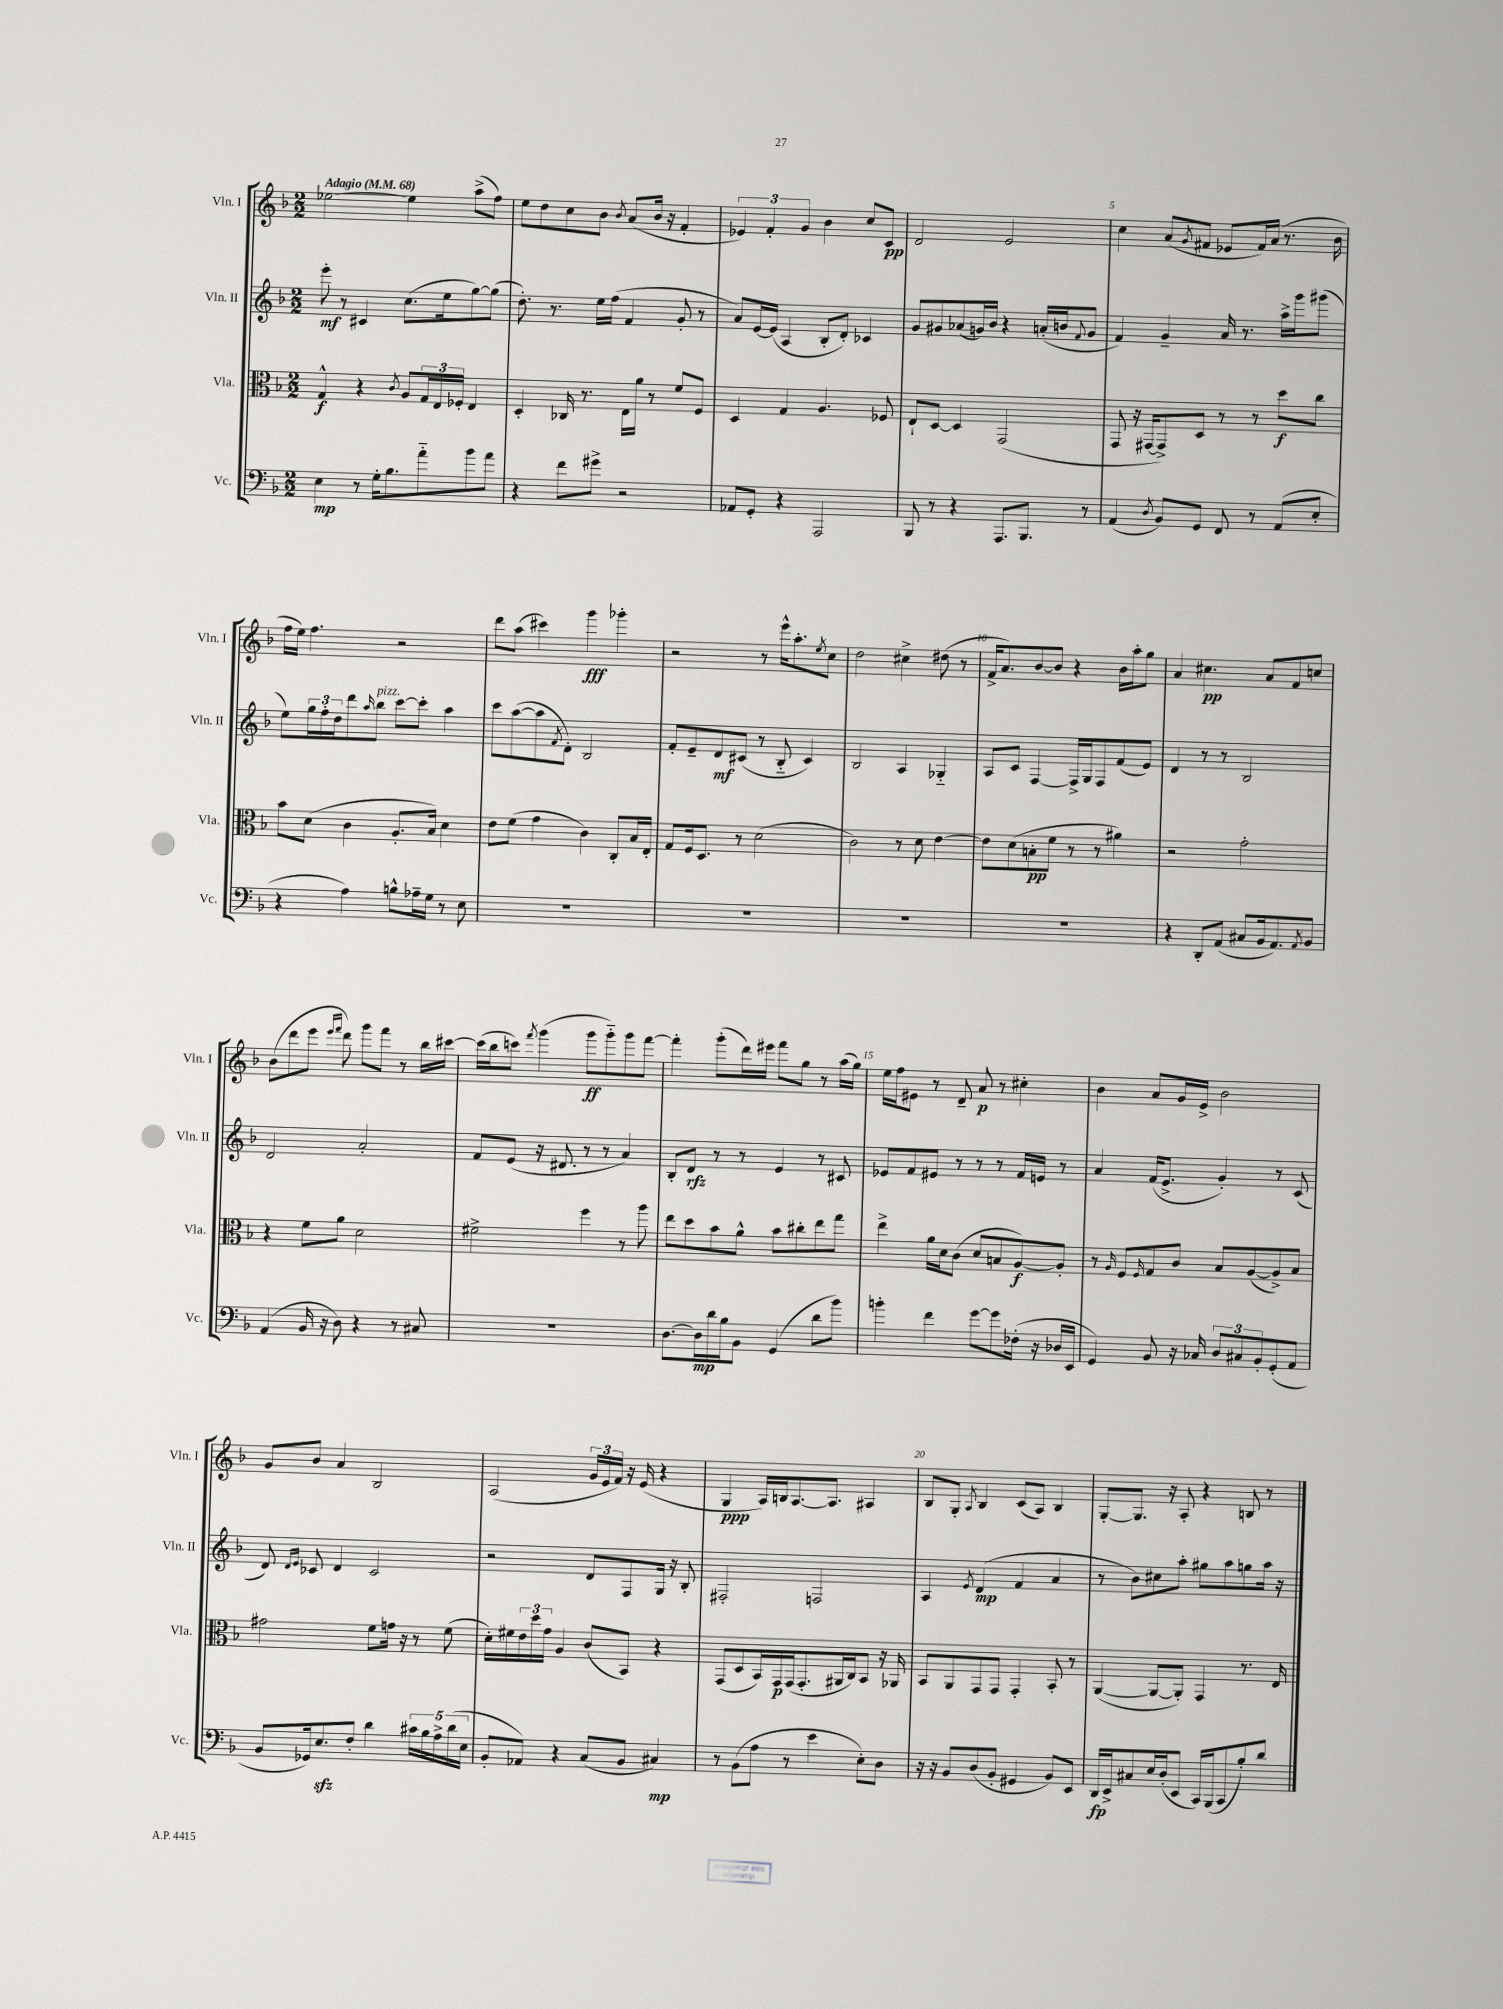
<<
\new StaffGroup <<
\new Staff = "s0" \with { instrumentName = "Vln. I" shortInstrumentName = "Vln. I" } {
    \clef treble \key f \major \numericTimeSignature \time 2/2 \tempo "Adagio" 4 = 68
    ees''2~ ees''4 a''8->( f''8) |
    e''8 d''8 c''8 bes'8 \acciaccatura { bes'8 } a'8( bes'16 r16 f'4-. |
    \tuplet 3/2 { ees'4) f'4-. g'4 } bes'4 c''8 c'8\pp |
    d'2 e'2 |
    c''4 a'8( \acciaccatura { g'8 } fis'8 ees'8 fis'16) a'16( r8. bes'16 |
    f''16 e''16) f''4. r2 |
    d'''8 a''8( cis'''4) g'''4\fff ges'''4-. |
    r2 r8 e'''16-^ a''8.-. \acciaccatura { e''8 } c''8 |
    d''2 cis''4-> dis''8( r8 |
    f'16-> a'8.) bes'8~ bes'8 r4 bes'16 a''16-. g''8 |
    a'4 cis''4.\pp a'8 f'8 c''8 |
    bes'8( d'''8 e'''8 \grace { e'''16 f'''16 } d'''8) g'''8 f'''8 r8 bes''16 cis'''16~ |
    cis'''16( bes''16 c'''8) \acciaccatura { f'''8 } g'''4( g'''8\ff g'''8-_) g'''8 f'''8~ |
    f'''4-. g'''8-.( d'''16) eis'''16 f'''8 g''8 r8 a''16( g''16) |
    e''16 f''16 eis'8 r8 d'8-- a'8\p r8 cis''4-. |
    bes'4 a'8 g'16 e'16-> bes'2 |
    g'8 bes'8 a'4 bes2 |
    a2( \tuplet 3/2 { g'16 e'16 f'16) } r16 e'16( r4 |
    g4\ppp a16) b16 a8.~ a8. ais4 |
    bes8 g8-. \acciaccatura { a8 } bes4 c'8( a8) bes4 |
    g8~-. g8. r16 a8-. r4 b8 r8 \bar "|." |
}
\new Staff = "s1" \with { instrumentName = "Vln. II" shortInstrumentName = "Vln. II" } {
    \clef treble \key f \major \numericTimeSignature \time 2/2
    e'''8-.\mf r8 cis'4 c''8.( e''16 g''8~) g''8( |
    d''8.-.) r8. e''16 f''16( f'4 g'8-. r8 |
    a'8) e'16~ e'16( a4 bes8-. d'8-.) ces'4 |
    g'8 gis'8 aes'8( g'16) bes'16 r4 a'16-.( b'16 \appoggiatura { f'8 } g'8 |
    f'4) g'4-- a'16 r8. a''16-> g'''16 gis'''8( |
    e''8) \tuplet 3/2 { g''16 f''16-. d''16 } d'''8 \grace { a''16 } bes''8^\markup { \italic "pizz." } c'''8~ c'''8-. a''4 |
    c'''8 a''8~( a''8 \acciaccatura { f'8 } d'8-.) bes2 |
    f'8-. e'8-- d'8\mf cis'8( r8 bes8-_ cis'4) |
    bes2 a4 ges4-_ |
    a8 c'8 f4~ f16-> g16 f8 f'8( e'8) |
    d'4 r8 r8 bes2 |
    d'2 a'2-. |
    f'8 e'8( r16 dis'8. r8 r8 a'4) |
    bes8-. d'8\rfz r8 r8 e'4 r8 cis'8 |
    ees'8 f'8 eis'8 r8 r8 r8 f'16 e'16 r8 |
    a'4 f'16( e'8.-> g'4-.) r8 c'8( |
    d'8) \grace { d'16 e'16 } ces'8 d'4 ces'2 |
    r2 d'8 f8 g16 r16 bes8-. |
    fis2-. f2 |
    a4 \acciaccatura { e'8 } d'4\mp( f'4 a'4 |
    r8 bes'8) cis''8 a''8-. gis''8 a''8 g''8 a''16 r16 \bar "|." |
}
\new Staff = "s2" \with { instrumentName = "Vla." shortInstrumentName = "Vla." } {
    \clef alto \key f \major \numericTimeSignature \time 2/2
    g4-^\f r4 \acciaccatura { c'8 } a8 \tuplet 3/2 { g16 e16 fes16-. } e4 |
    d4-. ces16 r8. e16 a'16 r8 f'8 f8 |
    d4 g4 a4. fes8 |
    e8-! d8~ d4 g,2( |
    g,8 r16 gis,16~ gis,8->) d8 r8 r8 d''8\f c''8 |
    bes'8 d'8( c'4 a8.-. bes16) d'4 |
    e'8 f'8( g'4 c'4) c8-. bes16 e16-. |
    g8 f16 d8. r8 d'2( |
    c'2) r8 d'8 e'4~ |
    e'8 d'8( b8-.\pp f'8 r8 r8 ais'4) |
    r2 g'2-. |
    r4 f'8 a'8 d'2 |
    fis'2-> f''4 r8 a''8 |
    e''8 d''8 bes'8 a'8-^ bes'8 cis''8-. e''8 g''8 |
    e''4-> a'16 d'16 c'8( d'8 b8 a8~\f) a8-. |
    r8 \grace { a16 } f8 \grace { f16 } g8 c'8 bes8 a8~( a8->) bes8 |
    gis'2 f'8 g'16 r16 r8 f'8( |
    d'16-.) fis'16 \tuplet 3/2 { e'16 d''16 g'16 } a4 c'8( bes,8) r4 |
    g,8( d8 bes,16) g,16\p g,16( g,8.-. ais,16 c16) bes,8 r16 aes,16 |
    bes,8 a,8 g,8 g,8 g,4-. bes,8-. r8 |
    a,4~( a,8~ a,8-.) g,4 r8. e16 \bar "|." |
}
\new Staff = "s3" \with { instrumentName = "Vc." shortInstrumentName = "Vc." } {
    \clef bass \key f \major \numericTimeSignature \time 2/2
    e4\mp r8 g16-. bes8. a'8-_ bes'8 a'8 |
    r4 f'8 gis'8-> r2 |
    aes,8 g,8-. r4 a,,2 |
    bes,,8 r8 r4 a,,8. bes,,8. r8 |
    a,4( \acciaccatura { d8 } bes,8) g,8 f,8 r8 a,8( e8-. |
    r4 a4) b8-^ aes16-- g16 r8 e8 |
    R1 |
    R1 |
    R1 |
    R1 |
    r4 d,8-. a,8( cis8 bes,16 a,8.) \acciaccatura { a,8 } bes,8 |
    a,4( bes,16 r16 d8) r4 r8 cis8 |
    R1 |
    d8.~ d16\mp d'16 bes16 bes,8 g,4( d'8 bes'8) |
    b'4-. f'4 g'8~ g'8 fes16-.( r16 des16 e,16 |
    g,4) bes,8 r16 ces16 \tuplet 3/2 { d8 cis8 bes,8-. } g,8-.( a,8 |
    bes,8 ges,16) e8.\sfz f8-. d'4 \tuplet 5/4 { cis'16 bes16 a16-> d'16( e16 } |
    bes,8-. aes,8) r4 c8( bes,8 cis4\mp) |
    r8 bes,8( a8 r8 e'4 e8-.) d8 |
    r16 r16 bes,8 d8( bes,8-. gis,4 bes,8) e,8 |
    d,16\fp e,16-> cis8 e16 d16-.( e,8 c,16) bes,,16( c,8 bes8-.) d'8 \bar "|." |
}
>>
>>
\layout { \context { \Score \override BarNumber.break-visibility = ##(#f #t #t) barNumberVisibility = #(every-nth-bar-number-visible 5) } }
